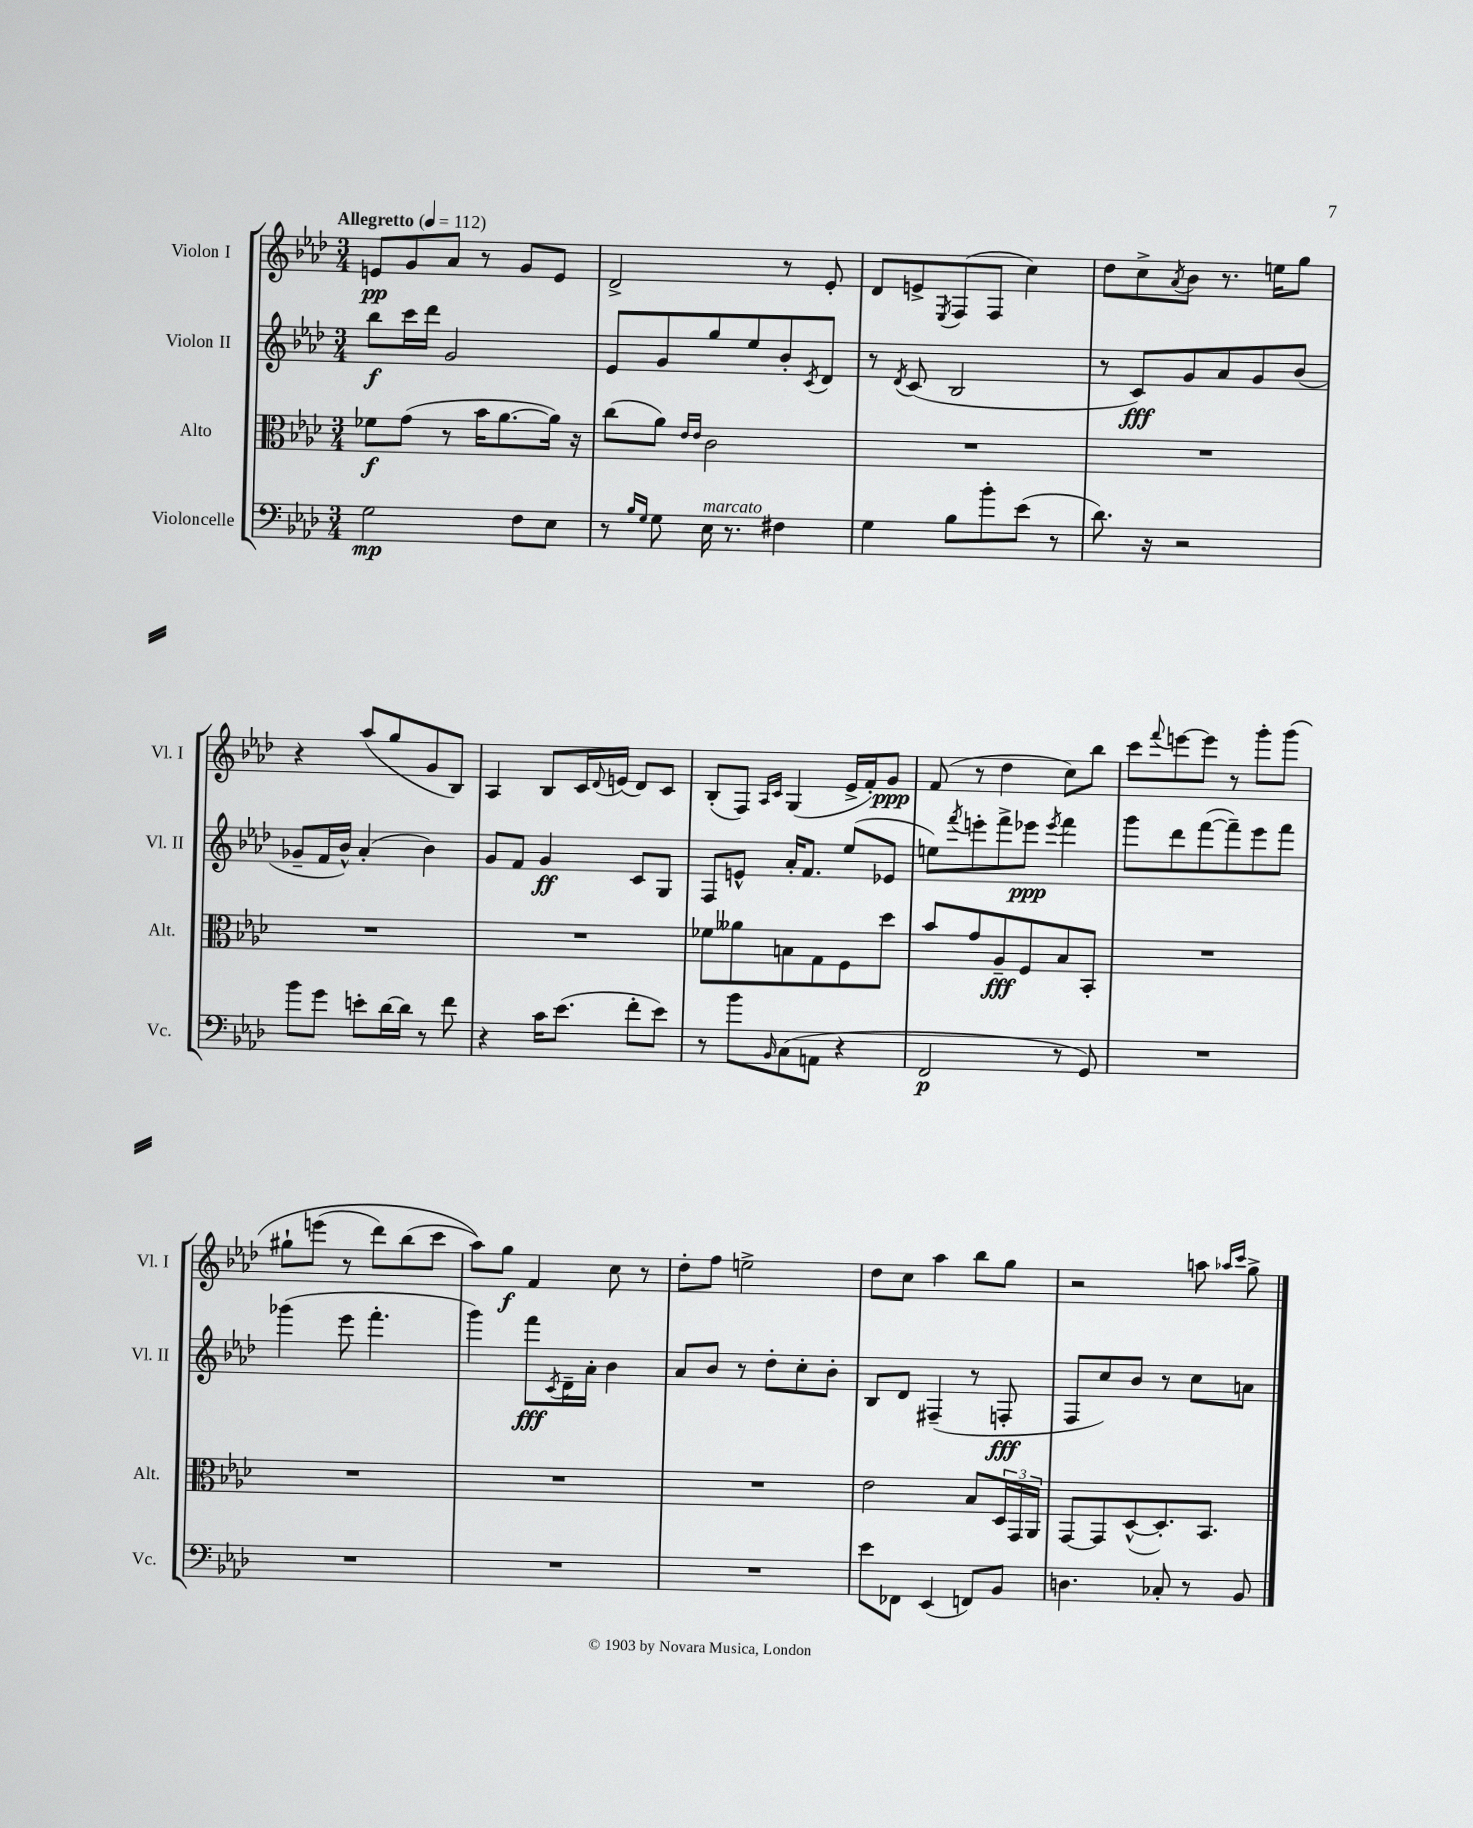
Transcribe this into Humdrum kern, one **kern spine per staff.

**kern	**kern	**kern	**kern
*staff4	*staff3	*staff2	*staff1
*clefF4	*clefC3	*clefG2	*clefG2
*k[b-e-a-d-]	*k[b-e-a-d-]	*k[b-e-a-d-]	*k[b-e-a-d-]
*M3/4	*M3/4	*M3/4	*M3/4
*MM112	*MM112	*MM112	*MM112
2G\	8f-\L	8bb-\L	8e/L
.	(8g\J	16ccc\L	8g/
.	.	16ddd-\JJ	.
.	8r	2g/	8a-/J
.	16b-\LK	.	8r
.	[8.a-\	.	.
8F\L	.	.	8g/L
8E-\J	16a-\]Jk)	.	8e/J
.	16r	.	.
=	=	=	=
8r	(8cc\L	8e-/L	2d-^/
16qqB-/LL	.	.	.
16qqG/JJ	.	.	.
8G\	8a-\J)	8g/	.
.	16qqe-/LL	.	.
.	16qqe-/JJ	.	.
16E-\	2c\	8gg/	.
8.r	.	.	.
.	.	8ee-/	.
4F#\	.	8b-'/	8r
.	.	8qc/	.
.	.	8d-/J	8e-'/
=	=	=	=
4G\	2.r	8r	8d-/L
.	.	8qd-/	.
.	.	(8c/	8e^/
.	.	.	8qE-/
8B-\L	.	2B-/	(8F/
8b-'\	.	.	8F/J
(8e-\J	.	.	4cc\)
8r	.	.	.
=	=	=	=
8.d-\)	2.r	8r	8dd-\L
.	.	8c/L)	8cc^\
16r	.	.	.
.	.	.	8qa-/
2r	.	8g/	8b-\J
.	.	8a-/	8.r
.	.	8g/	.
.	.	.	16ee\LK
.	.	(8b-/J	8gg\J
=	=	=	=
8b-\L	2.r	8g-~/L	4r
8g\J	.	16f/L	.
.	.	16b-^^/JJ)	.
8e'\L	.	(4a-'/	(8aa-/L
[16d-\L	.	.	8gg/
16d-\]JJ	.	.	.
8r	.	4b-\)	8g/
8f\	.	.	8B-/J)
=	=	=	=
4r	2.r	8g/L	4A-/
.	.	8f/J	.
16c\LK	.	4g/	8B-/L
(8.e-\J	.	.	.
.	.	.	16c/L
.	.	.	8qqd-/
.	.	.	(16e/JJ
8f'\L	.	8c/L	8d-/L)
8e-\J)	.	8G/J	8c/J
=	=	=	=
8r	8f-\L	8F/L	(8B-'/L
8b-\L	8a--\	8e^^/J	8F/J)
.	.	.	16qqA-/LL
16qqBB-/	.	.	16qqc/JJ
(8C\	8B\	16a-'/LK	(4G/
.	.	8.f/J	.
8AA\J	8G\	.	.
4r	8F\	(8ee-/L	16e-^/LL
.	.	.	16f'/J)
.	8dd-\J	8e-/J	8g/J
=	=	=	=
2FF/	8b-/L	8ee\L)	(8f/
.	.	8qfff/	.
.	8g/	8eee'\	8r
.	8A-~/	8fff^\	4dd-\
.	8F/	8eee-\J	.
.	.	8qeee-/	.
8r	8B-/	4fff\	8cc\L)
8GG/)	8BB-'/J	.	8bb-\J
=	=	=	=
2.r	2.r	8ggg\L	8ccc\L
.	.	.	8qqfff/
.	.	8ddd-\	[8eee\
.	.	([8fff\	8eee\]J
.	.	8fff~\])	8r
.	.	8eee-\	8ggg'\L
.	.	8fff\J	&(8ggg\J
=	=	=	=
2.r	2.r	(4ggg-\	8gg#`\L
.	.	.	(8eee\J
.	.	8eee-\	8r
.	.	4.fff'\	8ddd-\L)
.	.	.	(8bb-\
.	.	.	8ccc\J
=	=	=	=
2.r	2.r	4ggg\)	8aa-\L)&)
.	.	.	8gg\J
.	.	8fff\L	4f/
.	.	8qc/	.
.	.	16d-~\L	.
.	.	16a-'\JJ	.
.	.	4b-\	8cc\
.	.	.	8r
=	=	=	=
2.r	2.r	8a-/L	8dd-'\L
.	.	8b-/J	8ff\J
.	.	8r	2ee^\
.	.	8dd-'\L	.
.	.	8cc'\	.
.	.	8b-'\J	.
=	=	=	=
8e-\L	2e-\	8B-/L	8dd-\L
8FF-\J	.	8d-/J	8cc\J
(4EE-/	.	(4F#~/	4aa-\
8FF/L)	8B-/L	8r	8bb-\L
8BB-/J	24D-/L	8F'/	8gg\J
.	24GG/	.	.
.	24AA-/JJ	.	.
=	=	=	=
4.D\	[8GG/L	8F/L	2r
.	8GG/]	8cc/)	.
.	([8D-^^/	8b-/J	.
8C-'/	8.D-'/])	8r	.
8r	.	8cc\L	8aa\
.	8.BB-/J	.	.
.	.	.	16qqaa-/LL
.	.	.	16qqccc/JJ
8BB-/	.	8a\J	8gg^\
==	==	==	==
*-	*-	*-	*-
